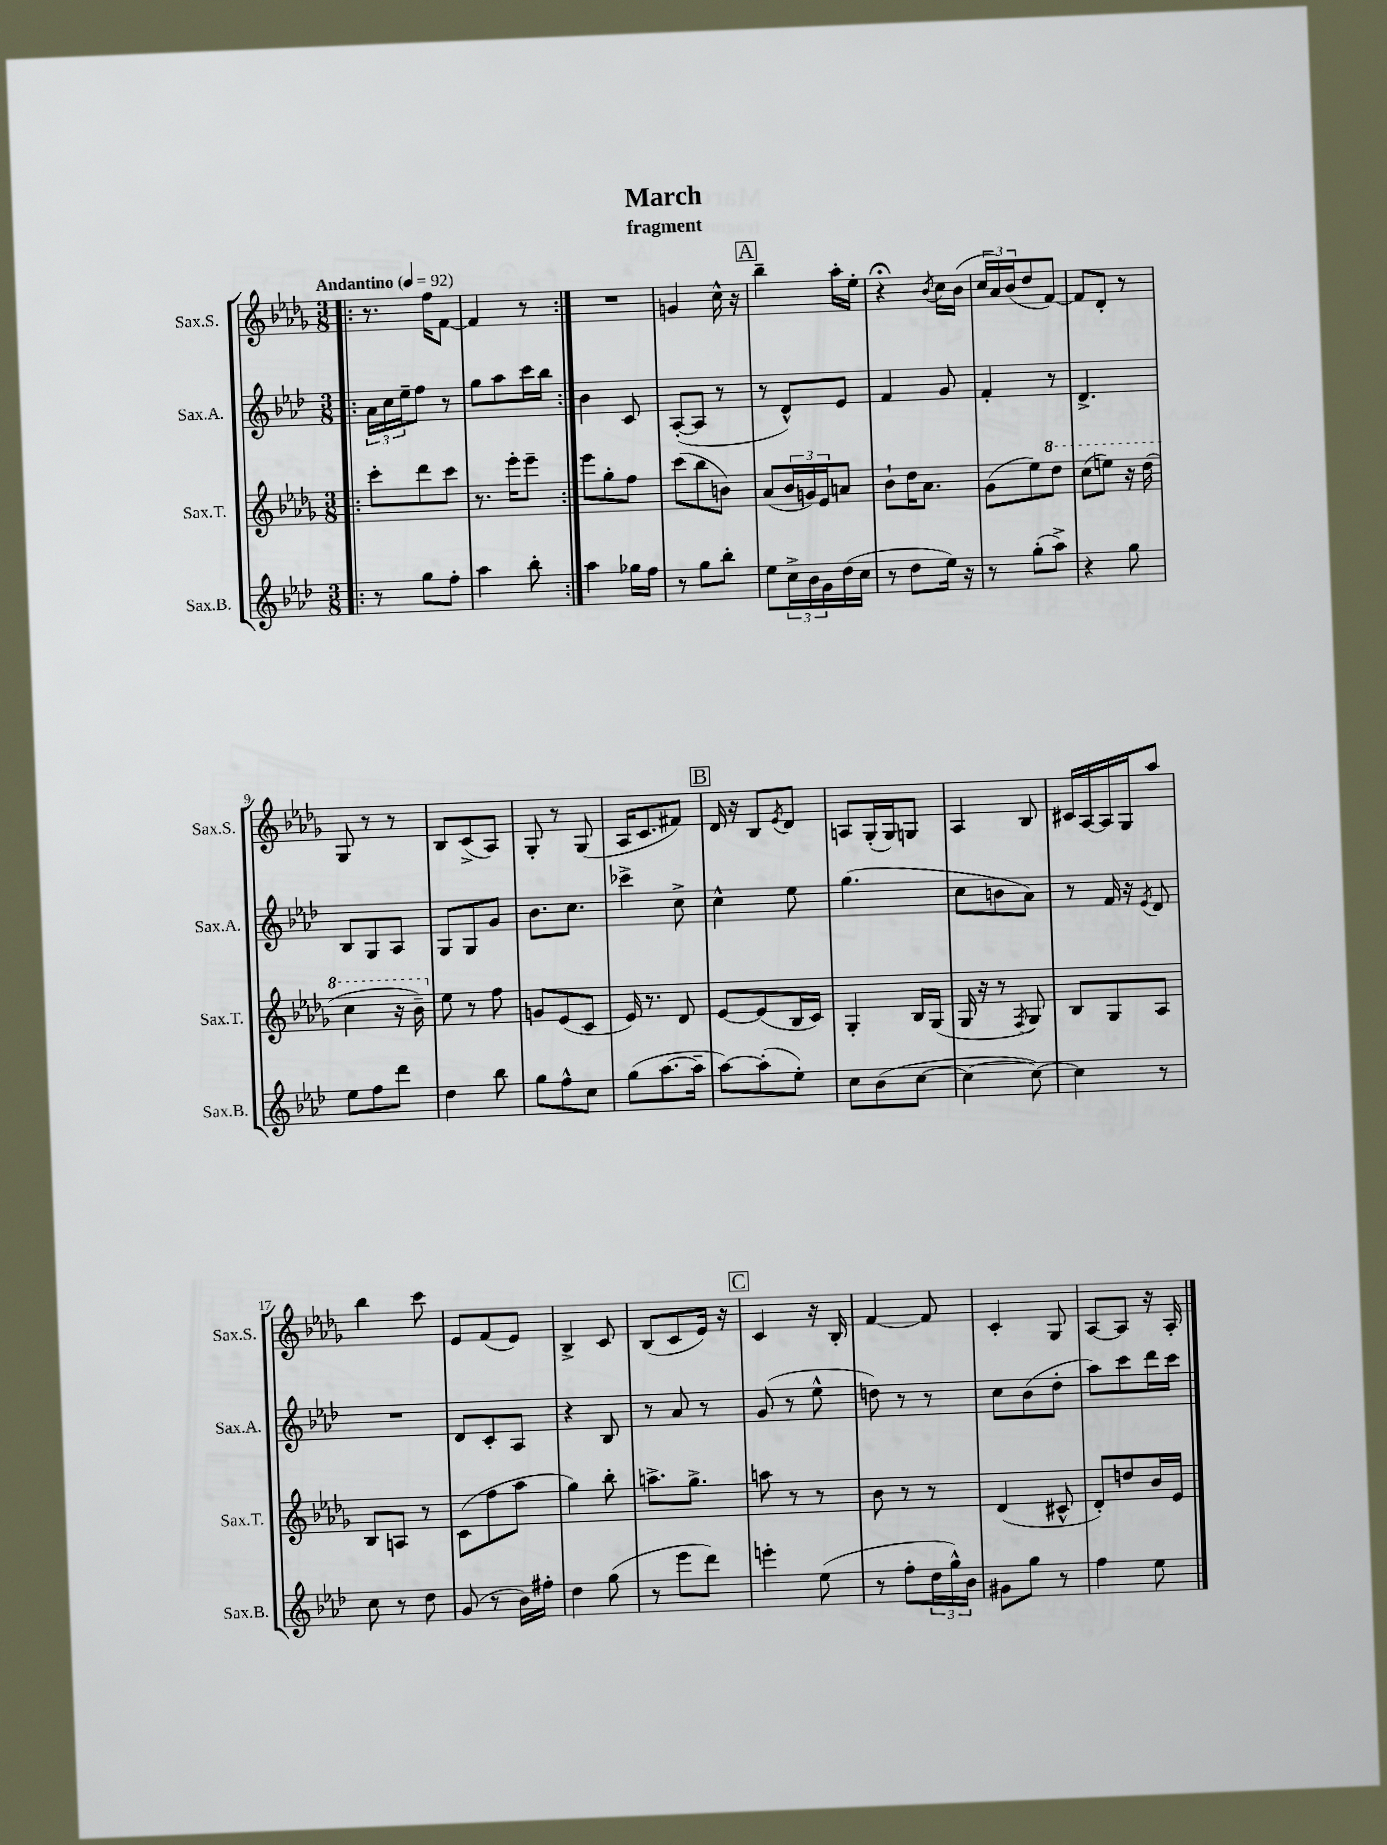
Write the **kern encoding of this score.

**kern	**kern	**kern	**kern
*part4	*part3	*part2	*part1
*staff4	*staff3	*staff2	*staff1
*I"Sax.B.	*I"Sax.T.	*I"Sax.A.	*I"Sax.S.
*I'Sax.B.	*I'Sax.T.	*I'Sax.A.	*I'Sax.S.
*clefG2	*clefG2	*clefG2	*clefG2
*k[b-e-a-d-]	*k[b-e-a-d-g-]	*k[b-e-a-d-]	*k[b-e-a-d-g-]
*M3/8	*M3/8	*M3/8	*M3/8
*MM92	*MM92	*MM92	*MM92
=1!|:	=1!|:	=1!|:	=1!|:
!	!	!	!LO:TX:a:B:t=Andantino
8r	8ccc'\L	24a-\LL	8.r
.	.	24cc\	.
.	.	24ee-~\J	.
8gg\L	8ddd-\	8ff\J	.
.	.	.	16ff\KL
8ff'\J	8ccc\J	8r	[8f\J
=2	=2	=2	=2
4aa-\	8.r	8gg\L	4f/]
.	.	8aa-\	.
.	16eee-'\KL	.	.
8bb-'\	8eee-~\J	16ccc\L	8r
.	.	16bb-\JJ	.
=3:|!	=3:|!	=3:|!	=3:|!
4aa-\	8eee-\L	4b-\	4.r
.	8gg-'\	.	.
16gg-X\LL	8ff\J	8c/	.
16ff\JJ	.	.	.
=4	=4	=4	=4
8r	(8ccc\L	([8A-'/L	4gn/
8gg\L	8bb-\	8A-/J]	.
8bb-'\J	8bn\J)	8r	16cc^^\
.	.	.	16r
!!LO:REH:place=s1:t=A
=5	=5	=5	=5
8ee-\L	(8a-/L	8r	4bb-~\
24cc^\L	24b-/L	8d-^^/L)	.
24b-\	24gn/)	.	.
24g\	24e-/J	.	.
(16dd-\	8an/J	8e-/J	16aa-'\LL
16cc\JJ	.	.	16ee-'\JJ
=6	=6	=6	=6
8r	8b-`\L	4f/	4r;<
8dd-\L	16dd-\K	.	.
.	8.a-\J	.	.
.	.	.	8qb-/
16ee-\Jk)	.	8g/	16cc\LL
16r	.	.	(16b-\JJ
=7	=7	=7	=7
8r	(8g-\L	4f'/	24cc/LL
.	.	.	24a-/)
.	.	.	(24b-/J
(8gg'\L	8ee-\)	.	8dd-/
*	*8va	*	*
8aa-^\J)	8ddd-\J	8r	[8f/J)
=8	=8	=8	=8
4r	(8ccc\L	4.d-^/	8f/L]
.	8eeen\J)	.	8d-'/J
8gg\	16r	.	8r
.	(16ddd-\	.	.
!!LO:LB:g=z
=9	=9	=9	=9
8ee-\L	4ccc\	8B-/L	8G-/
8ff\	.	8G/	8r
8ddd-\J	16r	8A-/J	8r
.	16bb-~\)	.	.
=10	=10	=10	=10
*	*X8va	*	*
4dd-\	8ee-\	8G/L	8B-/L
.	8r	8G/	(8c^/
8bb-\	8ff\	8g/J	8A-/J)
=11	=11	=11	=11
8gg\L	8gn/L	8.b-\L	8G-'/
8ff^^\	(8e-/	.	8r
.	.	8.cc\J	.
8cc\J	8c/J	.	(8G-/
=12	=12	=12	=12
(8gg\L	16e-/)	4ccc-X^\	16A-/KL
.	8.r	.	8.c/
[8.aa-\	.	.	.
.	8d-/	8cc^\	8f#X/J)
16aa-~\Jk]	.	.	.
!!LO:REH:place=s1:t=B
=13	=13	=13	=13
[8aa-\L)	[8e-/L	4cc^^\	16d-/
.	.	.	16r
(8aa-'\]	(8e-/]	.	8B-/L
.	.	.	8qe-/
8ee-'\J)	16B-/L	8ee-\	8d-/J
.	16c/JJ)	.	.
=14	=14	=14	=14
8cc\L	4G-'/	(4.gg\	8An/L
(8b-\	.	.	(16G-'/L
.	.	.	16G-/J)
[8cc\J	16B-/LL	.	8Gn/J
.	(16G-/JJ	.	.
=15	=15	=15	=15
4cc\_	16G-/	8cc\L	4A-/
.	16r	.	.
.	8r	8bn\	.
.	8qF/	.	.
8cc\_)	8G-/)	8a-\J)	8B-/
=16	=16	=16	=16
4cc\]	8B-/L	8r	16c#X/LL
.	.	.	[16A-/
.	8G-/	16f/	16A-/]
.	.	16r	16G-/J
.	.	8qe-/	.
8r	8A-/J	8d-/	8aa-/J
!!LO:LB:g=z
=17	=17	=17	=17
8cc\	8B-/L	4.r	4bb-\
8r	8An/J	.	.
8dd-\	8r	.	8ccc\
=18	=18	=18	=18
(8g/	(8c\L	8d-/L	8e-/L
8r	8ff\	8c'/	(8f/
16b-\LL)	8aa-\J	8A-/J	8e-/J)
16ff#X'\JJ	.	.	.
=19	=19	=19	=19
4dd-\	4gg-\)	4r	4B-^/
(8gg\	8bb-'\	8B-/	8c/
=20	=20	=20	=20
8r	8.aan^\L	8r	(8B-/L
8eee-\L	.	8a-/	8c/
.	8.gg-^\J	.	.
8ddd-\J)	.	8r	16e-/Jk)
.	.	.	16r
!!LO:REH:place=s1:t=C
=21	=21	=21	=21
4eeen'\	8aan\	(8g/	4c/
.	8r	8r	.
(8ee-\	8r	8ee-^^\	16r
.	.	.	16B-'/
=22	=22	=22	=22
8r	8b-\	8ddn\)	[4f/
8ff'\L	8r	8r	.
24dd-\L	8r	8r	8f/]
24gg^^\)	.	.	.
24b-\JJ	.	.	.
=23	=23	=23	=23
8g#X\L	(4d-/	8cc\L	4c'/
8gg\J	.	(8b-\	.
8r	8c#X^^/	8dd-'\J	8G-/
=24	=24	=24	=24
4ff\	8d-'/L)	8aa-\L)	[8A-/L
.	8ddn/	8ccc\	8A-/J]
8ee-\	16b-/L	16ddd-\L	16r
.	16e-/JJ	16ccc\JJ	16A-'/
==	==	==	==
*-	*-	*-	*-
